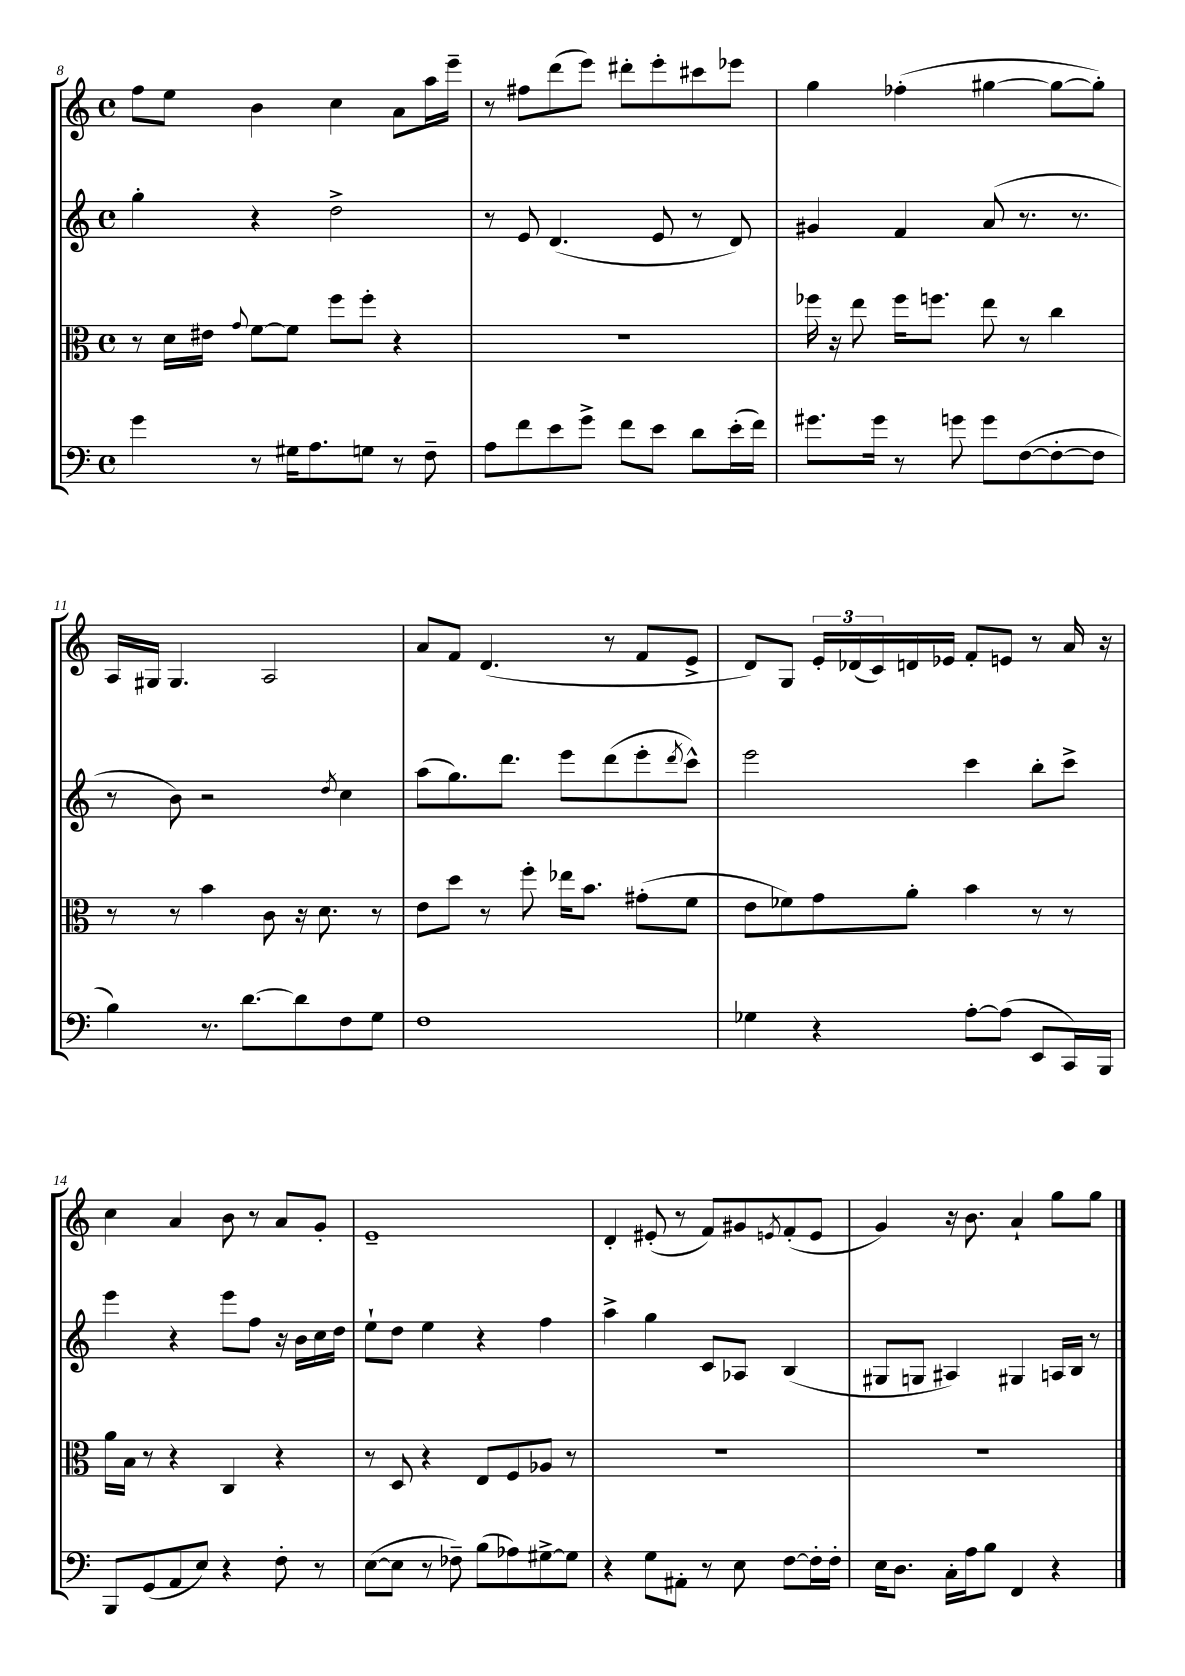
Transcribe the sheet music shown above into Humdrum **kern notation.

**kern	**kern	**kern	**kern
*staff4	*staff3	*staff2	*staff1
*clefF4	*clefC3	*clefG2	*clefG2
*k[]	*k[]	*k[]	*k[]
*M4/4	*M4/4	*M4/4	*M4/4
*met(c)	*met(c)	*met(c)	*met(c)
4g\	8r	4gg'\	8ff\L
.	16d\LL	.	8ee\J
.	16e#\JJ	.	.
.	8qqg/	.	.
8r	[8f\L	4r	4b\
16G#\LK	8f\]J	.	.
8.A\	.	.	.
.	8ff\L	2dd^\	4cc\
8G\J	8ff'\J	.	.
8r	4r	.	8a\L
8F~\	.	.	16aa\L
.	.	.	16eee~\JJ
=	=	=	=
8A\L	1r	8r	8r
8f\	.	8e/	8ff#\L
8e\	.	(4.d/	(8ddd\
8g^\J	.	.	8eee\J)
8f\L	.	.	8ddd#'\L
8e\J	.	8e/	8eee'\
8d\L	.	8r	8ccc#\
(16e'\L	.	8d/)	8eee-\J
16f\JJ)	.	.	.
=	=	=	=
8.g#\L	16ff-\	4g#/	4gg\
.	16r	.	.
.	8ee\	.	.
16g#\Jk	.	.	.
8r	16ff-\LK	4f/	(4ff-'\
.	8.ff\J	.	.
8g\	.	.	.
8g\L	8ee\	(8a/	[4gg#\
([8F\	8r	8.r	.
8F'\_	4cc\	.	8gg#\_L
.	.	8.r	.
8F\]J	.	.	8gg#'\]J)
=	=	=	=
4B\)	8r	8r	16A/LL
.	.	.	16G#/JJ
.	8r	8b\)	4.G#/
8.r	4b\	2r	.
[8.d\L	.	.	.
.	8c\	.	2A/
8d\]	16r	.	.
.	8.d\	.	.
.	.	8qdd/	.
8F\	.	4cc\	.
8G\J	8r	.	.
=	=	=	=
1F	8e\L	(8aa\L	8a/L
.	8dd\J	8.gg\)	8f/J
.	8r	.	(4.d/
.	.	8.ddd\J	.
.	8ff'\	.	.
.	16ee-\LK	8eee\L	.
.	8.b\J	.	.
.	.	(8ddd\	8r
.	(8g#'\L	8eee'\	8f/L
.	.	8qddd/	.
.	8f\J	8ccc^^\J)	8e^/J
=	=	=	=
4G-\	8e\L	2eee\	8d/L)
.	8f-\)	.	8G/J
4r	8g\	.	24e'/LL
.	.	.	(24d-/
.	.	.	24c/)
.	8a'\J	.	16d/
.	.	.	16e-/JJ
[8A'\L	4b\	4ccc\	8f'/L
(8A\]J	.	.	8e/J
8EE/L	8r	8bb'\L	8r
16CC/L)	8r	8ccc^\J	16a/
16BBB/JJ	.	.	16r
=	=	=	=
8BBB/L	16a\LL	4eee\	4cc\
.	16B\JJ	.	.
(8GG/	8r	.	.
8AA/	4r	4r	4a/
8E/J)	.	.	.
4r	4C/	8eee\L	8b\
.	.	8ff\J	8r
8F'\	4r	16r	8a/L
.	.	16b\LL	.
8r	.	16cc\	8g'/J
.	.	16dd\JJ	.
=	=	=	=
([8E\L	8r	8ee`\L	1e~
8E\]J	8D/	8dd\J	.
8r	4r	4ee\	.
8F-~\)	.	.	.
(8B\L	8E/L	4r	.
8A-\)	8F/	.	.
[8G#^\	8A-/J	4ff\	.
8G#\]J	8r	.	.
=	=	=	=
4r	1r	4aa^\	4d'/
8G\L	.	4gg\	(8e#'/
8AA#'\J	.	.	8r
8r	.	8c/L	8f/L)
8E\	.	8A-/J	8g#/
.	.	.	8qe/
[8F\L	.	(4B/	(8f'/
16F'\]L	.	.	8e/J
16F'\JJ	.	.	.
=	=	=	=
16E\LK	1r	8G#/L	4g/)
8.D\J	.	.	.
.	.	8G/J	.
16C'\LL	.	4A#/)	16r
16A\J	.	.	8.b\
8B\J	.	.	.
4FF/	.	4G#/	4a`/
4r	.	16A/LL	8gg\L
.	.	16B/JJ	.
.	.	8r	8gg\J
==	==	==	==
*-	*-	*-	*-
